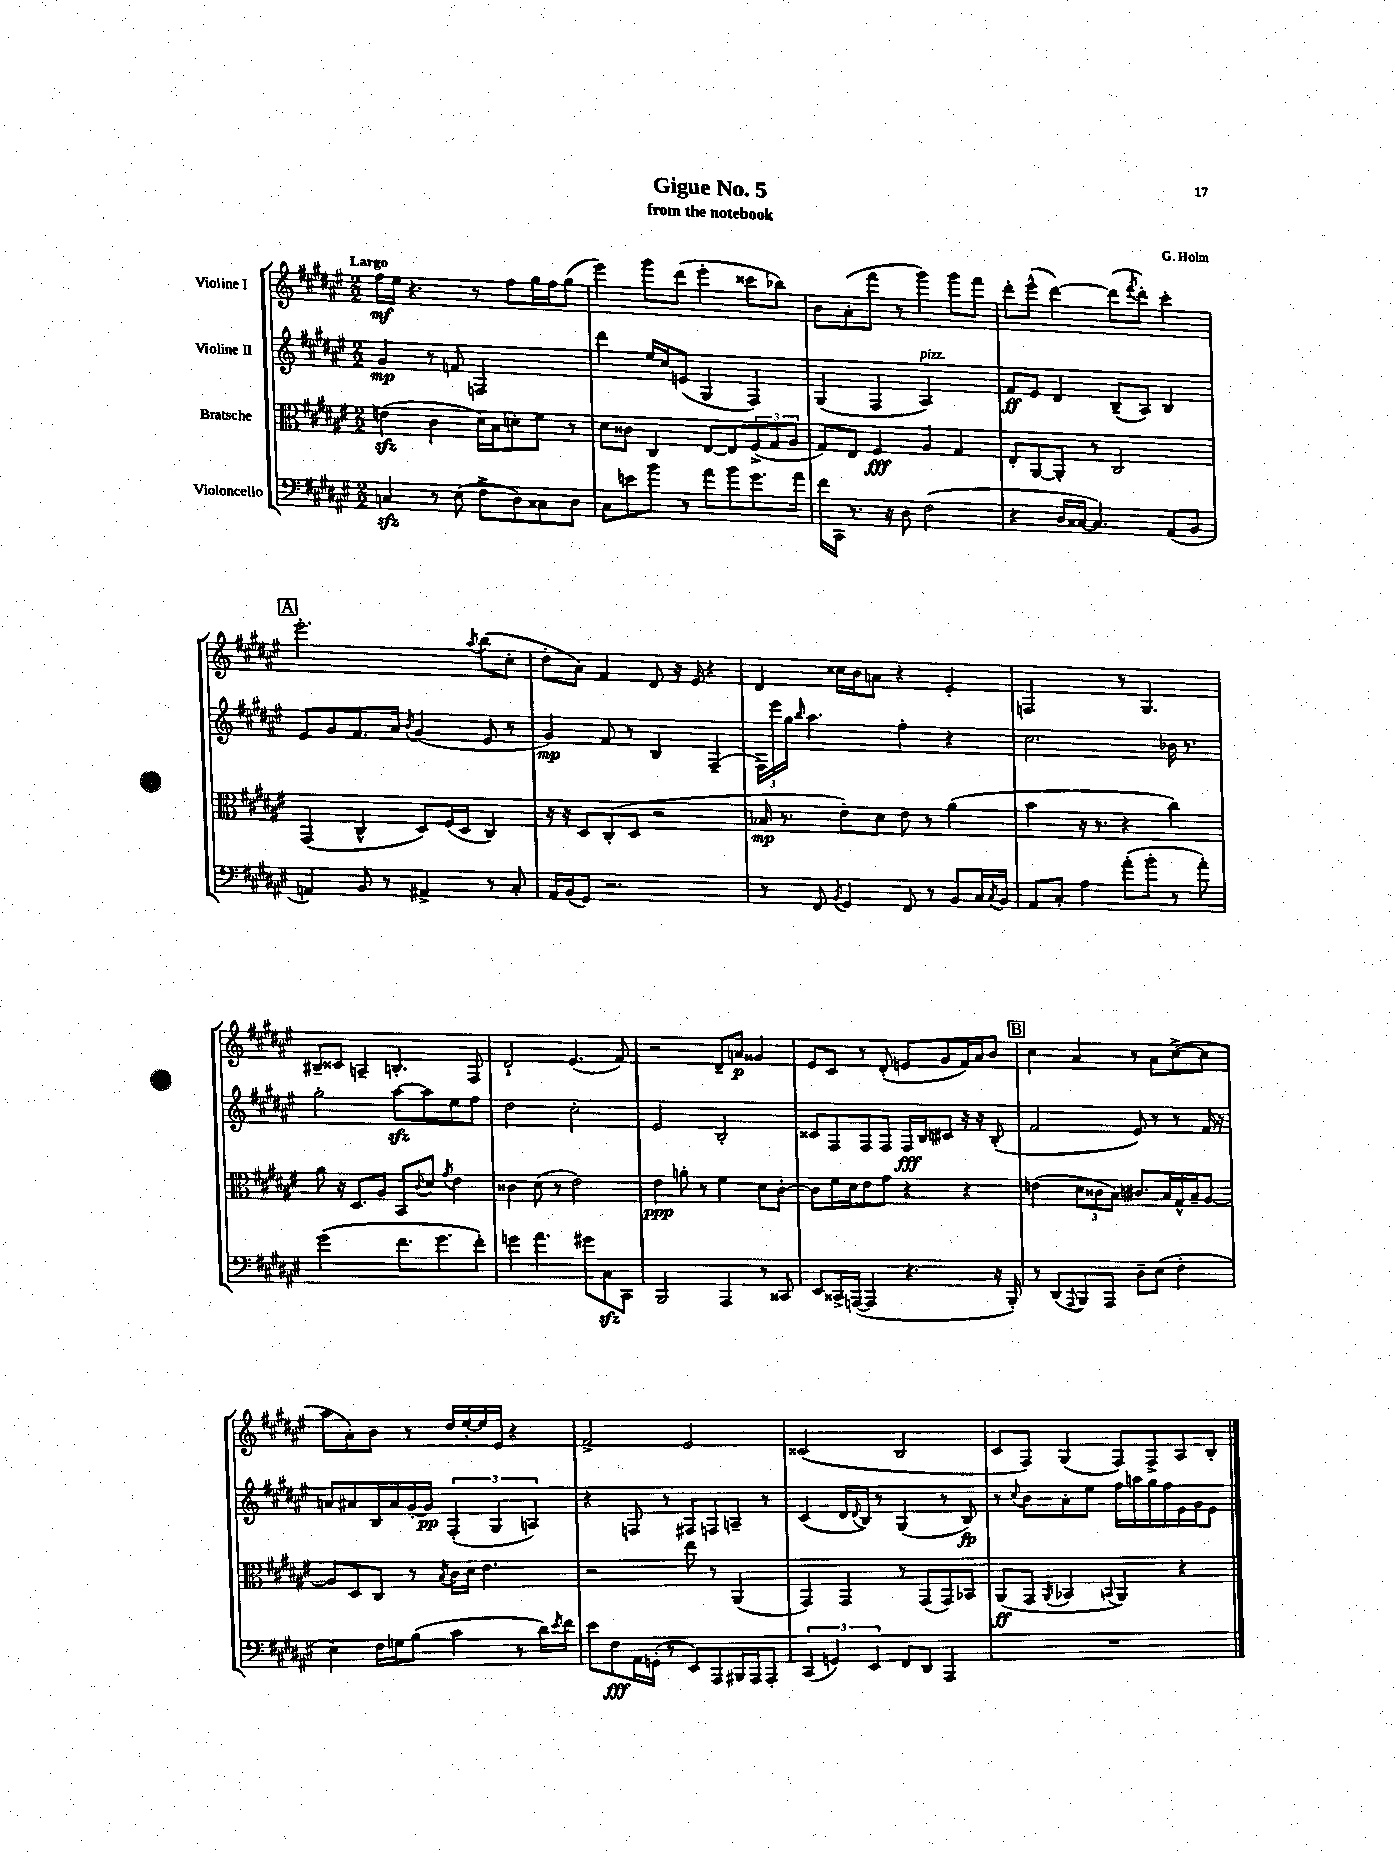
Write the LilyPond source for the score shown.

\header { title = "Gigue No. 5" composer = "G. Holm" subtitle = "from the notebook" }
<<
\new StaffGroup <<
\new Staff = "s0" \with { instrumentName = "Violine I" } {
    \clef treble \key fis \major \numericTimeSignature \time 2/2 \tempo "Largo"
    fis''16\mf eis''16 r4. r8 fis''8 gis''16 fis''16 gis''8( |
    eis'''4) gis'''8 dis'''8( eis'''4-. cisis'''8 bes''8) |
    b'8 ais'8-.( fis'''8 r8 gis'''4) gis'''8 fis'''8 |
    dis'''8-. eis'''8-^( dis'''4~) dis'''8( \acciaccatura { fis'''8 } dis'''8-.) cis'''4-. |
    \mark \markup { \box "A" } eis'''2.-. \acciaccatura { ais''8 } b''8( cis''8-. |
    dis''8-. ais'8) fis'4 dis'8 r16 eis'16 r4 |
    dis'4 cisis''16 b'16 a'8 r4 eis'4-. |
    f2 r8 gis4. |
    bis8-- cisis'8 a4-- b4.-. fis8 |
    dis'2-! eis'4.( fis'8) |
    r2 dis'8-- a'8\p gisis'4 |
    eis'8 cis'8 r8 dis'8-.( e'8 gis'8 fis'16) ais'16 b'8 |
    \mark \markup { \box "B" } cis''4 ais'4 r8 ais'8 cis''8~->( cis''8 |
    ais''8 ais'8-.) b'8 r8 dis''16 eis''16~-. eis''16 eis'16 r4 |
    fis'2-> eis'2 |
    cisis'2( b2 |
    cis'8 fis8) gis4( fis8) fis8-> ais8 b8-. \bar "|." |
}
\new Staff = "s1" \with { instrumentName = "Violine II" } {
    \clef treble \key fis \major \numericTimeSignature \time 2/2
    gis'4\mp r8 f'8 f2 |
    dis'''4 eis''16 cis''16 e'8( gis4 fis4) |
    gis4( fis4 ais2^\markup { \italic "pizz." }) |
    fis'8\ff eis'8 dis'4 b8--( ais8) b4 |
    \mark \markup { \box "A" } eis'8 gis'8 fis'8. ais'16 \acciaccatura { b'8 } gis'4( eis'8 r8 |
    gis'4\mp) fis'8 r8 b4 fis4--( |
    \tuplet 3/2 { fis16) eis'''16 gis''16 } \grace { b''16 } ais''4. fis''4-. r4 |
    cis''2. bes'16 r8. |
    gis''2-. ais''8~\sfz ais''8 eis''8 fis''8 |
    dis''2 cis''2-. |
    eis'2 b2-. |
    cisis'8 fis8 fis8 fis8 fis16\fff b16 cis'8 r16 r16 b8-.( |
    \mark \markup { \box "B" } fis'2 eis'8) r8 r8 fis'16 r16 |
    a'8 ais'8 b16 ais'16 gis'16~-. gis'16\pp \tuplet 3/2 { fis4-.( gis4 a4) } |
    r4 f8 r8 fis8 f8 a8-- r8 |
    cis'4( dis'16 \appoggiatura { dis'8 } b16) r8 gis4( r8 b8\fp) |
    r8 \appoggiatura { cis''8 } b'8 ais'8-. eis''8 fis''16 a''16 gis''16 fis''16 eis'16 gis'16 eis'8 \bar "|." |
}
\new Staff = "s2" \with { instrumentName = "Bratsche" } {
    \clef alto \key fis \major \numericTimeSignature \time 2/2
    e'4\sfz( cis'4 dis'16) b16 d'8-. fis'8 r8 |
    dis'8 cisis'8 cis4 eis8~ eis8 \tuplet 3/2 { fis8->( gis8 ais8 } |
    gis8) eis8 fis4\fff ais4 gis4 |
    eis8-. ais,8~ ais,8-. r8 cis2 |
    \mark \markup { \box "A" } gis,4( cis4-^ dis8) fis16( dis16 cis4) |
    r16 r16 dis8 cis8-.( dis8 r2 |
    bes16\mp r8. eis'8-.) dis'8 eis'8 r8 ais'4( |
    b'4 r16 r8. r4 cis''4) |
    ais'8 r16 dis8. ais8 b,8 \appoggiatura { cis'8 } dis'8 \acciaccatura { gis'8 } eis'4 |
    cisis'4 dis'8( r8 eis'2) |
    eis'4\ppp a'8-. r8 fis'4 dis'8 cis'8~-. |
    cis'8 fis'16 dis'16 eis'8 gis'8 r4 r4 |
    \mark \markup { \box "B" } e'4( \tuplet 3/2 { dis'8 cisis'8 b8) } cis'8. b16 gis16-^ b16-- ais8~ |
    ais8 dis8 cis8 r8 \acciaccatura { b8 } cis'16 dis'16 eis'4. |
    r2 eis''8 r8 ais,4( |
    gis,4) gis,4 r8 gis,8( gis,8) bes,8 |
    ais,8\ff( gis,8 \acciaccatura { ais,8 } bes,4 \appoggiatura { b,8 } ais,4) r4 \bar "|." |
}
\new Staff = "s3" \with { instrumentName = "Violoncello" } {
    \clef bass \key fis \major \numericTimeSignature \time 2/2
    c4\sfz r8 eis8( fis8-> dis8) cisis8 dis8 |
    cis8 e'8 b'8 r8 ais'8 b'8 gis'8. ais'16 |
    fis'16 cis,16 r8. r16 dis8 fis2( |
    r4 dis16 cisis16~ cisis4.) ais,8( b,8 |
    \mark \markup { \box "A" } a,4) b,8 r8 ais,4-> r8 cis8-. |
    ais,16 b,16( gis,8) r2. |
    r8 fis,8 \acciaccatura { b,8 } gis,4 fis,8 r8 b,8 cis16 \acciaccatura { cis8 } b,16 |
    ais,8 cis8-. ais4 ais'8-.( b'8-. r8 ais'8-.) |
    gis'2( fis'8. gis'8. fis'8-.) |
    g'4 ais'4. gis'8 cis8\sfz cis,8 |
    b,,2 ais,,4 r8 cisis,8 |
    eis,8 cisis,16-> a,,16~( a,,4 r4. r16 b,,16-.) |
    \mark \markup { \box "B" } r8 dis,8( \appoggiatura { ais,,8 } b,,8) ais,,8 dis8-- eis8( fis4-. |
    eis4) fis16 g16 b8( cis'4 r8 dis'16) \acciaccatura { eis'8 } fis'16 |
    eis'8 fis8\fff ais,16 g,16-.( r8 eis,8) ais,,8 bis,,16 ais,,16 ais,,8-. |
    \tuplet 3/2 { cis,4( g,4) eis,4 } fis,8 dis,8 ais,,4 |
    R1 \bar "|." |
}
>>
>>
\layout { \context { \Score \remove "Bar_number_engraver" } }
